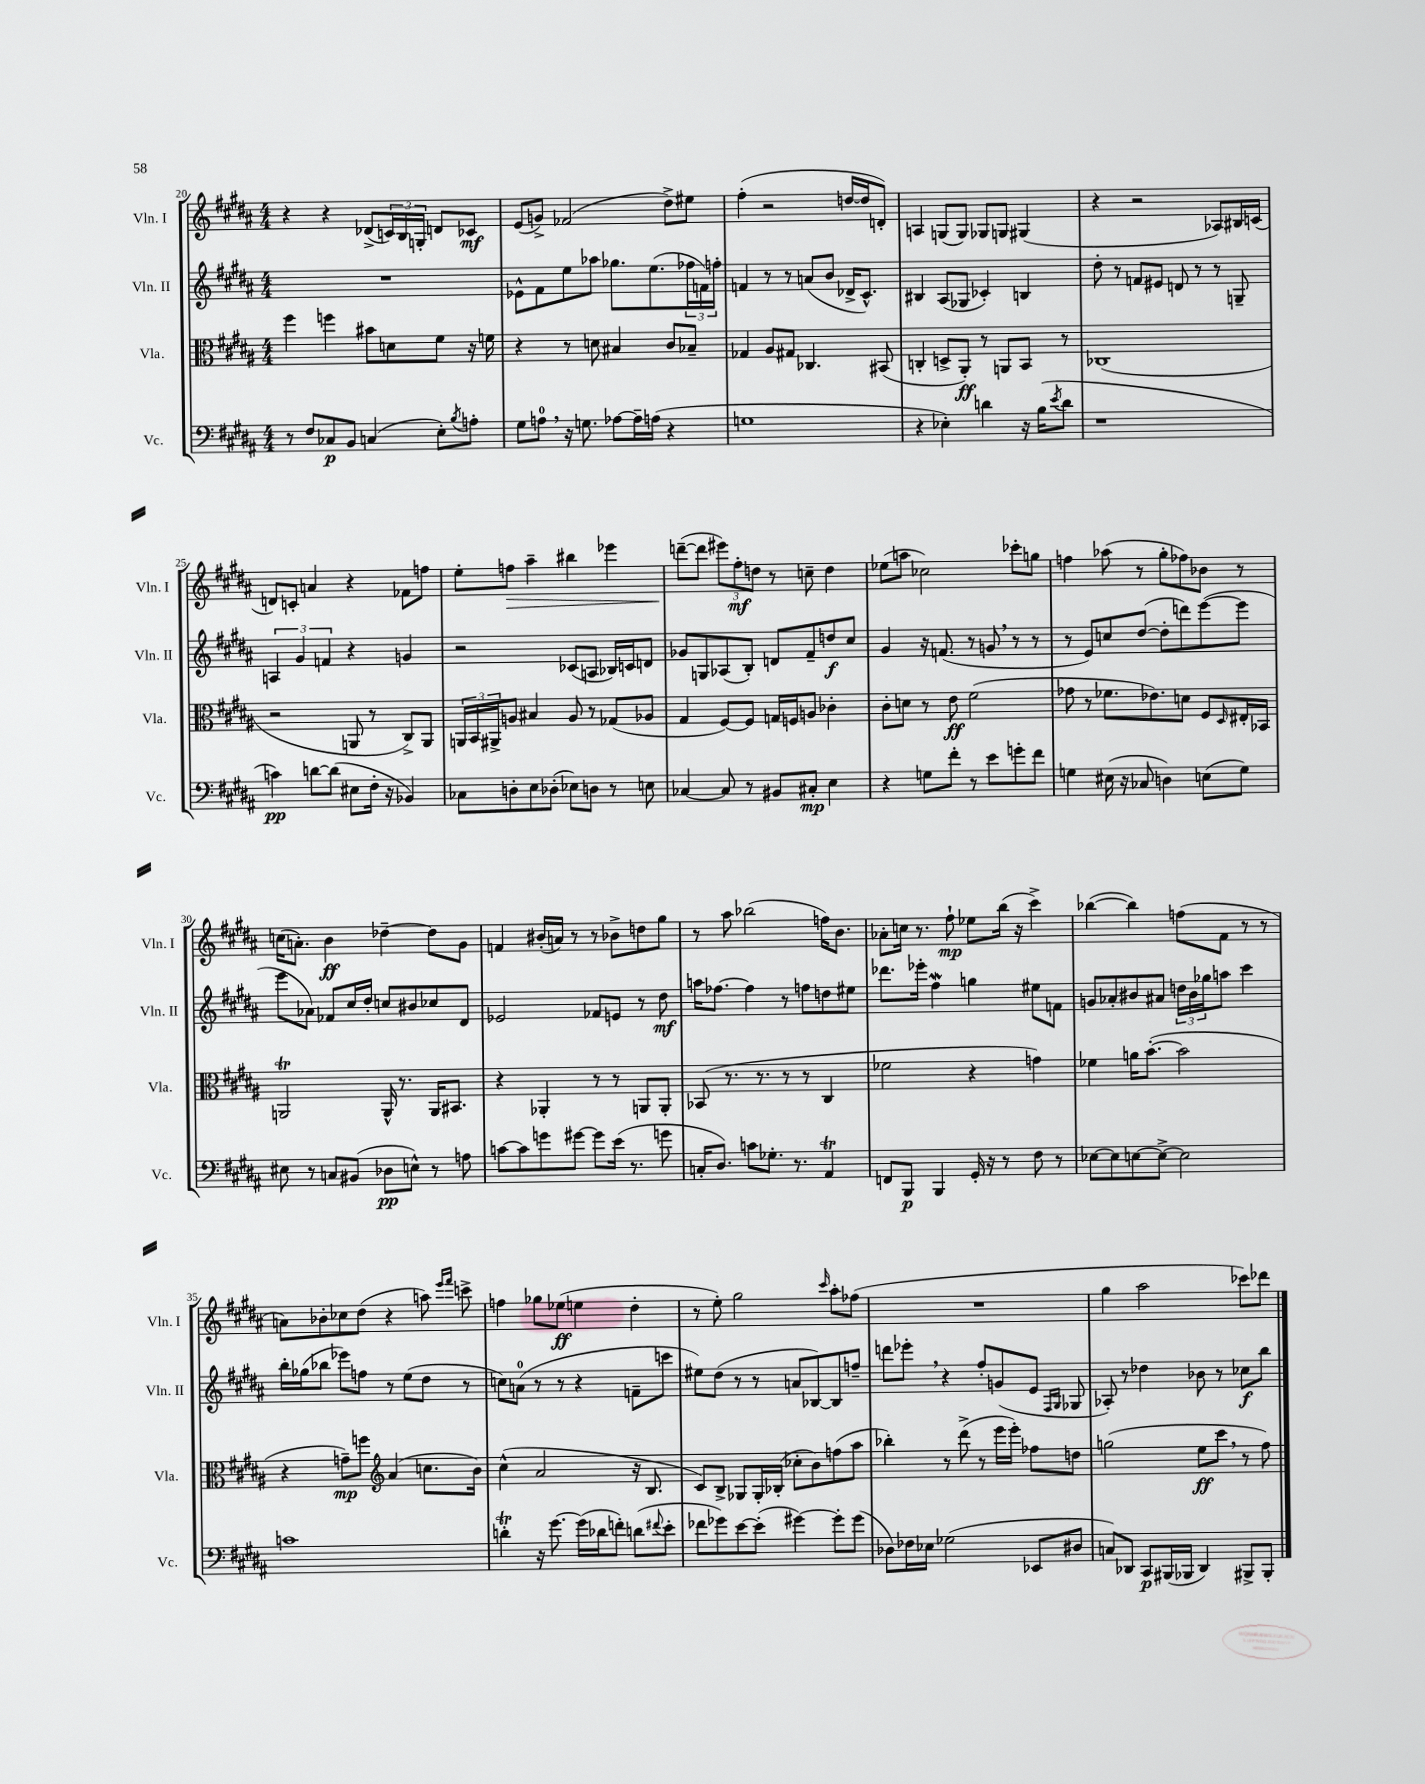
<<
\new StaffGroup <<
\new Staff = "s0" \with { instrumentName = "Vln. I" shortInstrumentName = "Vln. I" } {
    \clef treble \key b \major \numericTimeSignature \time 4/4
    r4 r4 des'8->( \tuplet 3/2 { c'16) b16 g16-. } d'8 ces'8\mf |
    e'8( g'8->) fes'2( dis''8->) eis''8 |
    fis''4-.( r2 d''16~ d''16 d'8-.) |
    a4 g8( g8) ges8 g8 gis4( |
    r4 r2 aes8) bis16 c'16( |
    d'8) c'8-. a'4 r4 fes'8 f''8 |
    e''8-. f''8\> ais''4-- bis''4 ees'''4 |
    d'''8~--\!( d'''8 \tuplet 3/2 { eis'''8) fis''8-.\mf d''8 } r8 c''8-- d''4 |
    ees''8( a''8 ces''2) ces'''8-. g''8 |
    f''4 aes''8( r8 gis''8-. fes''8) bes'8 r8 |
    c''16( a'8.-.) b'4\ff des''4~-- des''8 gis'8 |
    f'4 bis'16-.( a'16) r8 r8 bes'8-> d''8 gis''8 |
    r8 ais''8 bes''2( f''16) b'8. |
    aes'8-. c''16 r8. fis''8-!\mp ees''8 b''16( r16 cis'''4->) |
    bes''4~( bes''4) f''8( fis'8 r8 r8 |
    a'8) bes'8-. ces''8 dis''8( r4 a''8) \grace { e'''16 fis'''16 } c'''8-> |
    f''4 ges''8 ees''8\ff( e''4 dis''4-. |
    r8 e''8-.) gis''2 \grace { cis'''16 } ais''8-. fes''8( |
    R1 |
    gis''4 ais''2 ces'''8) des'''8 \bar "|." |
}
\new Staff = "s1" \with { instrumentName = "Vln. II" shortInstrumentName = "Vln. II" } {
    \clef treble \key b \major \numericTimeSignature \time 4/4
    R1 |
    ees'8-^ fis'8 e''8 aes''8 ges''8. e''8.( \tuplet 3/2 { fes''16 f'16) f''16-. } |
    f'4 r8 r8 a'8( b'8 des'16-> cis'8.-^) |
    bis4 ais8( ges8 ces'4-.) b4 |
    dis''8-. r8 f'8 eis'8 d'8 r8 r8 g8-- |
    \tuplet 3/2 { a4 gis'4 f'4 } r4 g'4 |
    r2 ces'8( a8 bes16) c'16 d'8 |
    ges'8 g8 aes8( b8-.) d'8 fis'8-- d''8\f cis''8 |
    gis'4 r16 f'8.( r8 g'8 \breathe r8 r8 |
    r8 e'8) c''8 dis''8~( dis''8-. d'''8) e'''8~( e'''8 |
    e'''8 aes'8) fes'8 cis''16 dis''16-. c''8 bis'8 ces''8 dis'8 |
    ees'2 fes'8 e'8 r8 dis''8\mf |
    a''16 fes''8.~ fes''4 r8 f''8 d''8 eis''8 |
    des'''8. ees'''16-. fis''4\mordent g''4 eis''8 f'8 |
    g'8 aes'8-. bis'8 ais'8 \tuplet 3/2 { d''16 bis'16 ges''16 } a''8 cis'''4 |
    b''16-. ges''16( bes''8 ees'''8) f''8 r8 e''8( dis''8 r8 |
    c''8) a'8-0( r8 r8 r4 f'8-- c'''8 |
    eis''8) dis''8( r8 r8 a'8 bes8~) bes8 f''8-- |
    d'''8 ees'''8-. \breathe r4 fis''8-. g'8( e'8 \grace { fis16 gis16 } ges8 |
    aes8-.) r8 des''4 bes'8 r8 ces''8\f b''8 \bar "|." |
}
\new Staff = "s2" \with { instrumentName = "Vla." shortInstrumentName = "Vla." } {
    \clef alto \key b \major \numericTimeSignature \time 4/4
    fis''4 f''4 bis'8 d'8 fis'8 r16 f'16 |
    r4 r8 d'8 bis4 cis'8 bes8-- |
    ges4 ais8 gis8 ces4. bis,8( |
    c4-. d8-> ais,8-.\ff) r8 a,8 b,8 r8 |
    ces1( |
    r2 a,8 r8 cis8->) a,8 |
    \tuplet 3/2 { a,16 b,16 ais,16-> } a8 bis4 a8 r8 ges8( aes8 |
    gis4 fis8~) fis8 g16 f16 a8 ces'4-. |
    cis'8-. d'8 r8 e'8\ff fis'2( |
    ges'8 r8 fes'8. ees'8.) d'8 fis8 \grace { dis16 } eis16-. bes,16 |
    a,2\trill a,16-^ r8. a,16 bis,8. |
    r4 aes,4-. r8 r8 a,8 a,8-. |
    bes,8( r8. r8. r8 r8 cis4 |
    fes'2 r4 g'4) |
    fes'4 a'16 b'8.~-.( b'2 |
    r4 g'8--\mp) f''8 \clef treble ais'4( c''8. b'16) |
    cis''4-^( ais'2 r16 b8. |
    cis'8) b8-> ges8 ges16-. bes16-.( ces''8-. b'8) f''8( ais''8 |
    bes''4-.) r8 dis'''8->( r8 e'''16 e'''16-.) fes''8 d''8 |
    g''2( e''8\ff cis'''8 \breathe r8 fis''8) \bar "|." |
}
\new Staff = "s3" \with { instrumentName = "Vc." shortInstrumentName = "Vc." } {
    \clef bass \key b \major \numericTimeSignature \time 4/4
    r8 fis8 ces8\p b,8 c4( e8-.) \acciaccatura { b8 } a8-. |
    gis8 a8-0 \breathe r16 g8. aes8~ aes16-- a16( r4 |
    g1 |
    r4 ees4-.) d'4 r16 b16( \acciaccatura { e'8 } d'8 |
    r1 |
    c'4\pp) d'8~ d'8( eis8 fis16-. r16 bes,4) |
    ces8 d8-. e8 des8-.( ees8) d8 r8 e8 |
    ces4~ ces8 r8 bis,8 cis8-.\mp e4 |
    r4 g8 fis'8-. r8 e'8 g'8-. fis'8 |
    g4 eis16( r16 ces8 d4) e8( g8) |
    eis8 r8 c8 bis,8( des8\pp e8-^) r8 a8 |
    c'8~ c'8 g'8 gis'8~ gis'8 e'16( r8. g'8 |
    c16-. dis8.) c'8 ges8.-. r8. ais,4\trill |
    f,8 b,,8\p b,,4 gis,16-. r16 r8 fis8 r8 |
    ees8~ ees8 e8~ e8~-> e2 |
    c'1 |
    d'4-.\trill r16 gis'8.~ gis'16( des'16 f'8-.) d'8( \appoggiatura { fis'8 } e'8-. |
    fes'8 ges'8) e'8~ e'8-.( gis'4~) gis'8-. gis'8( |
    des8) fes16 ees16 ges2( ees,8 dis8 |
    c8) des,8 cis,8\p bis,,16( bes,,16 des,4) bis,,8-> bis,,8-. \bar "|." |
}
>>
>>
\layout { \context { \Score currentBarNumber = #20 } }
